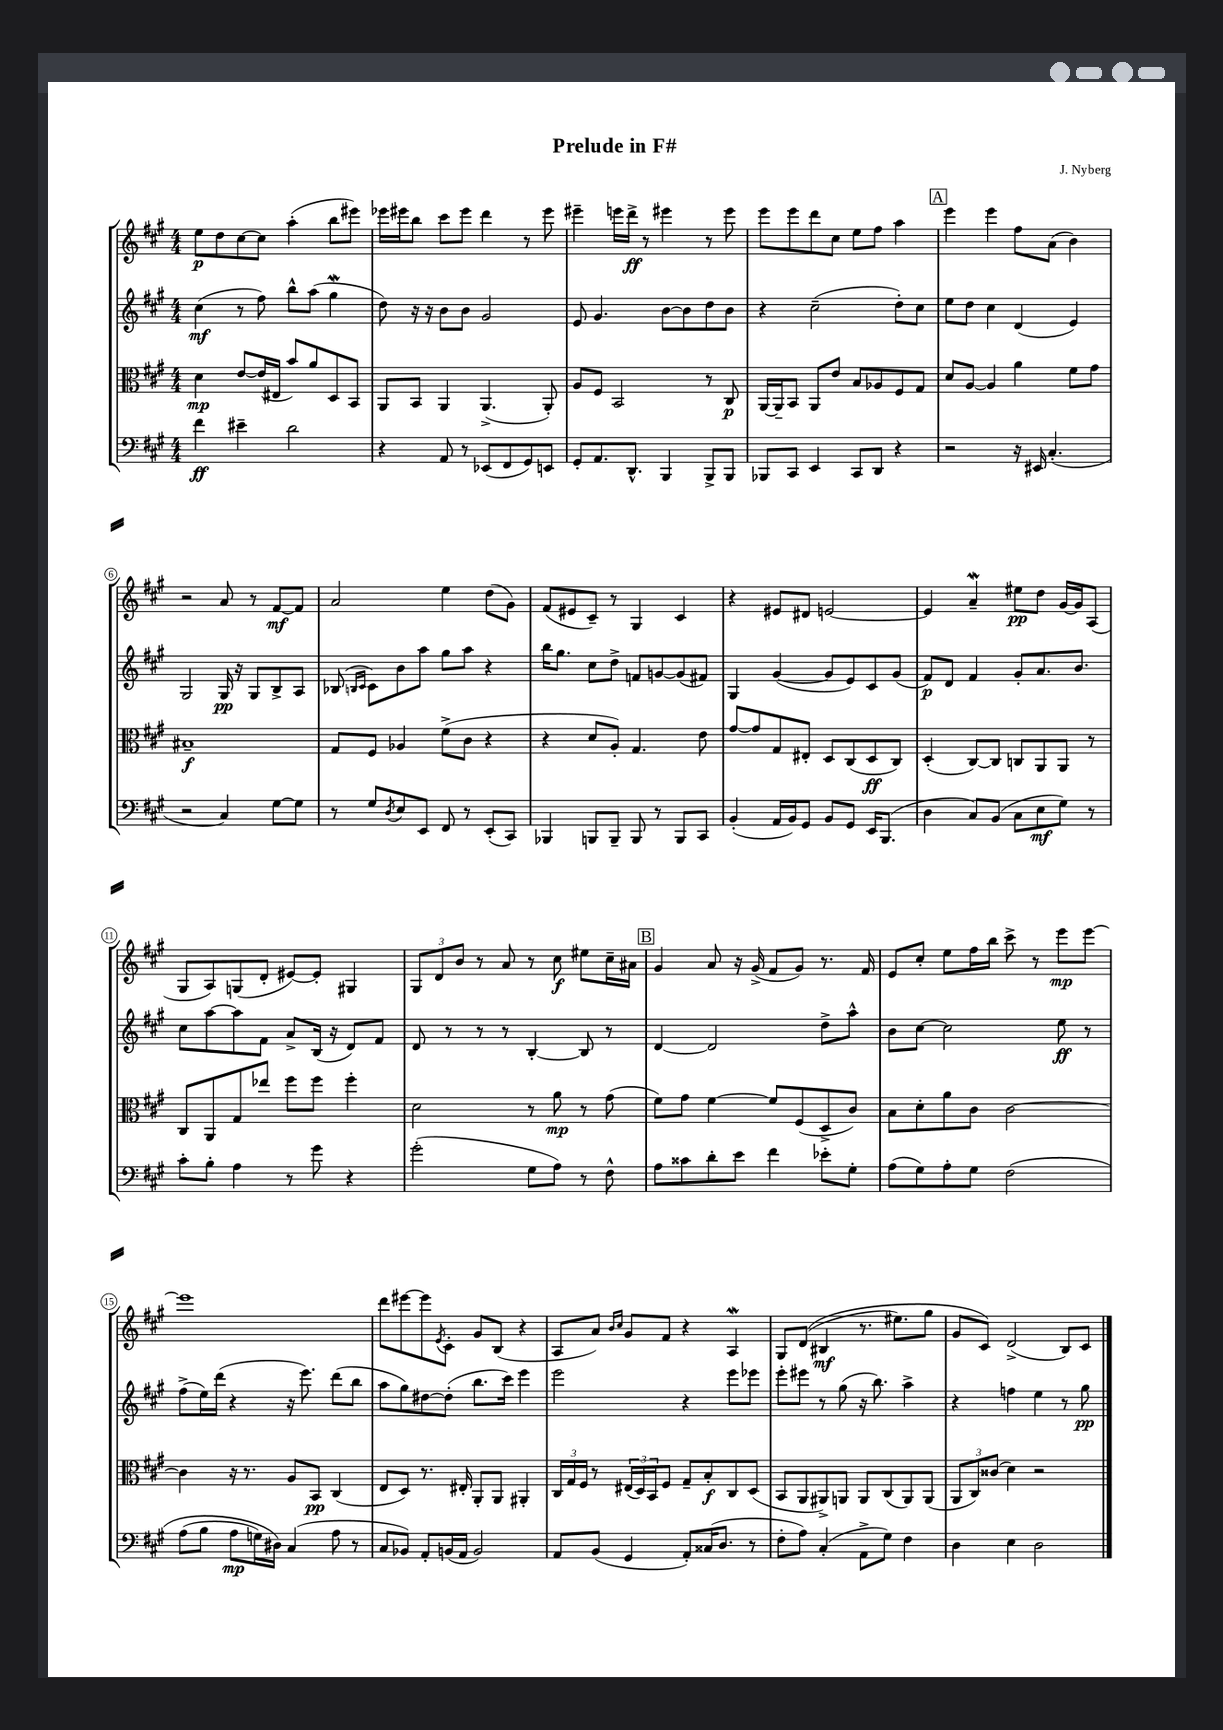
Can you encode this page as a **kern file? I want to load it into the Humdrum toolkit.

**kern	**kern	**kern	**kern
*staff4	*staff3	*staff2	*staff1
*clefF4	*clefC3	*clefG2	*clefG2
*k[f#c#g#]	*k[f#c#g#]	*k[f#c#g#]	*k[f#c#g#]
*M4/4	*M4/4	*M4/4	*M4/4
4f#	4d	(4cc#	8ee
.	.	.	8dd
4e#~	[8e	8r	[8cc#
.	(16e]	8ff#)	8cc#]
.	16E#	.	.
2d	8b)	8bb^^	(4aa'
.	8a	(8aa	.
.	8D	4gg#	8bb
.	8BB	.	8eee#)
=	=	=	=
4r	8AA	8dd)	16eee-
.	.	.	16eee#
.	8BB	16r	8bb
.	.	16r	.
8AA	4AA	8b	8ccc#
8r	.	8b	8eee#
(8EE-	(4.AA^	2g#	4ddd
8FF#	.	.	.
8GG#)	.	.	8r
8EE	8AA')	.	8eee#
=	=	=	=
8GG#'	8A	8e	4eee#~
8.AA	8F#	4.g#	.
.	2BB	.	16eee
8.DD^^	.	.	16ddd^
.	.	.	8r
4BBB	.	[8b	4eee#
.	.	8b]	.
8BBB^	8r	8dd	8r
8BBB	8C#	8b	8eee#
=	=	=	=
8BBB-	[16AA	4r	8eee
.	16AA~]	.	.
8CC#	8BB	.	8eee
4EE	8AA	(2cc#~	8ddd
.	8e	.	8cc#
8CC#	8B	.	8ee
8DD	8A-	.	8ff#
4r	8F#	8dd')	4aa
.	8G#	8cc#	.
=	=	=	=
2r	8d	8ee	4eee
.	[8A	8dd	.
.	4A]	4cc#	4eee
16r	4a	(4d	8ff#
16EE#	.	.	.
(4.C#'	.	.	(8a
.	8f#	4e)	4b)
.	8g#	.	.
=	=	=	=
2r	1B#~	2G#	2r
4C#)	.	16G#	8a
.	.	16r	.
.	.	8G#	8r
[8G#	.	8B^	[8f#
8G#]	.	8A	8f#]
=	=	=	=
8r	8G#	(8B-	2a
.	.	16qqB	.
.	.	16qqc#	.
8G#	8F#	8c#)	.
8qD	.	.	.
8E	4A-	8b	.
8EE	.	8aa	.
8FF#	(8f#^	8gg#	4ee
8r	8c#	8aa	.
(8EE'	4r	4r	(8dd
8CC#)	.	.	8g#)
=	=	=	=
4BBB-	4r	16bb	(8f#
.	.	8.gg#	.
.	.	.	8e#
8BBB	8d	8cc#	8c#~)
8BBB~	8A')	8dd^	8r
8BBB	4.G#	8f	4G#
8r	.	[8g	.
8BBB	.	(8g]	4c#
8CC#	8e	8f#)	.
=	=	=	=
(4BB'	[8g#	4G#	4r
.	8g#]	.	.
16AA	8G#	([4g#	8e#
16BB)	.	.	.
8GG#	8E#'	.	8d#
8BB	8D	8g#]	[2e
8GG#	(8C#	8e)	.
16EE	8D	8c#	.
(8.BBB	.	.	.
.	8C#)	(8g#	.
=	=	=	=
4D	(4D'	8f#)	4e]
.	.	8d	.
8C#)	[8C#)	4f#	4a~
(8BB	8C#]	.	.
8C#	8C	8g#'	8ee#
8E	8AA	8.a	8dd
8G#)	8AA	.	[16g#
.	.	8.b	16g#]
8r	8r	.	(8A
=	=	=	=
8c#'	8C#	8cc#	8G#
8B'	8AA	[8aa	8A)
4A	8G#	8aa]	(8G
.	8ee-	8f#	8d'
8r	8ff#	8a^	[8e#)
8g#	8ff#	(16B	8e#']
.	.	16r	.
4r	4ff#'	8d)	4G#
.	.	8f#	.
=	=	=	=
(2g#'	2d	8d	12G#
.	.	.	12d
.	.	8r	.
.	.	.	12b
.	.	8r	8r
.	.	8r	8a
8G#	8r	[4B'	8r
8A)	8a	.	8cc#
8r	8r	8B]	8ee#
8F#^^	(8g#	8r	16cc#~
.	.	.	16a#
=	=	=	=
8A	8f#)	[4d	4g#
8c##	8g#	.	.
8d'	[4f#	2d]	8a
8e	.	.	16r
.	.	.	(16g#^
4f#	8f#]	.	8f#
.	(8F#	.	8g#)
8e-'	8D^	8dd^	8.r
8G#'	8c#)	8aa^^	.
.	.	.	16f#
=	=	=	=
(8A	8B	8b	8e
8G#)	8d'	[8cc#	8cc#'
8A'	8a	2cc#]	8ee
8G#	8c#	.	16ff#
.	.	.	16bb
&(2F#	[2c#	.	8ccc#^
.	.	.	8r
.	.	8ee	8eee
.	.	8r	[8eee
=	=	=	=
(8A	4c#]	(8ff#^	1eee]
8B	.	16ee)	.
.	.	(16ddd	.
8A	16r	4r	.
.	8.r	.	.
16G)	.	.	.
16D#&)	.	.	.
(4C#	8A	16r	.
.	.	8.eee)	.
.	8BB	.	.
8A	(4C#	(8ddd	.
8r	.	8bb	.
=	=	=	=
8C#	8E	8aa	8ddd
8BB-)	8D)	8gg#)	[8eee#
8AA'	8.r	[8dd#	8eee#]
.	.	.	8qe
(16BB	.	(8dd#']	8c#'
16AA	16E#'	.	.
2BB)	8AA'	8.bb	8g#
.	8AA	.	(8B
.	.	16ccc#)	.
.	4AA#'	4eee	4r
=	=	=	=
8AA	24C#	2eee	8A
.	24G#	.	.
.	24F#	.	.
(8BB	8r	.	8a)
.	.	.	16qqb
.	.	.	16qqcc#
4GG#	(24E#	.	8g#
.	24D)	.	.
.	24BB	.	.
.	8F#	.	8f#
8AA')	8G#~	4r	4r
(16C##	8B'	.	.
8.D	.	.	.
.	8C#	8eee	4A
8r	(8D	8eee-	.
=	=	=	=
8F#'	8BB	8eee'	8G#
8A)	8AA	8eee#	&((8d
(4C#'	8AA#^)	8r	4B#
.	8AA	(8gg#	.
8AA^	8AA	16r	8.r
.	.	8.bb)	.
8G#)	(8C#	.	.
.	.	.	8.ee#)
4F#	8AA)	4aa^	.
.	(8AA	.	8gg#
=	=	=	=
4D	12AA	4r	8g#
.	12C#)	.	.
.	.	.	8c#&)
.	(12c##	.	.
4E	4d)	4ff	(2d^
2D	2r	4ee	.
.	.	8r	8B)
.	.	8gg#	8c#
==	==	==	==
*-	*-	*-	*-
